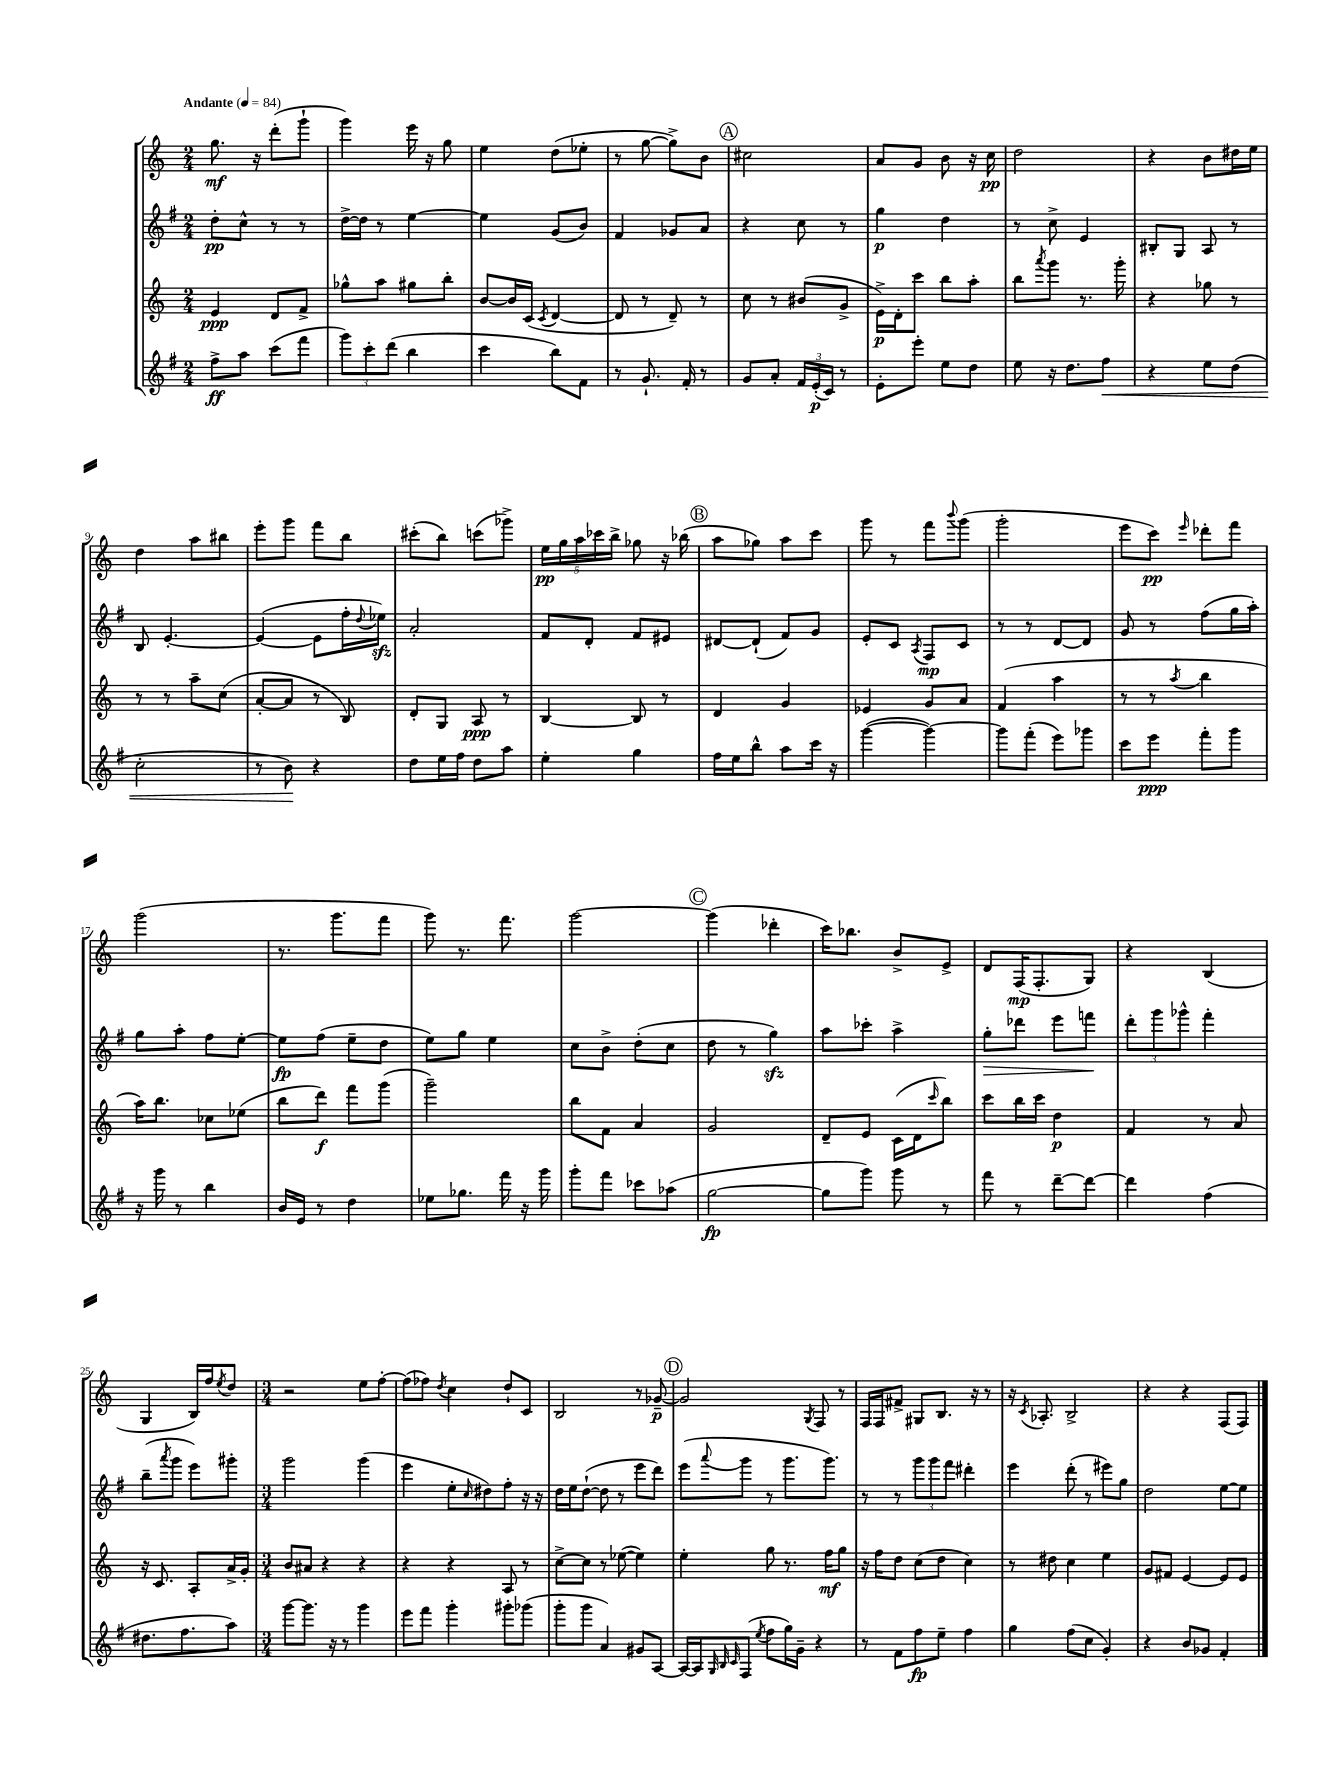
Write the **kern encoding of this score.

**kern	**kern	**kern	**kern
*staff4	*staff3	*staff2	*staff1
*clefG2	*clefG2	*clefG2	*clefG2
*k[f#]	*k[]	*k[f#]	*k[]
*M2/4	*M2/4	*M2/4	*M2/4
*MM84	*MM84	*MM84	*MM84
8ff#^	4e	8dd'	8.gg
8aa	.	8cc^^	.
.	.	.	16r
(8ccc	8d	8r	(8ddd'
8fff#	8f^	8r	8ggg`
=	=	=	=
12ggg)	8gg-^^	[16dd^	4ggg)
.	.	16dd]	.
12ccc'	.	.	.
.	8aa	8r	.
(12ddd	.	.	.
4bb	8gg#	[4ee	16eee
.	.	.	16r
.	8bb'	.	8gg
=	=	=	=
4ccc	[8b	4ee]	4ee
.	16b]	.	.
.	(16c	.	.
.	8qc	.	.
8bb)	[4d	(8g	(8dd
8f#	.	8b)	8ee-'
=	=	=	=
8r	8d]	4f#	8r
8.g`	8r	.	[8gg
.	8d~)	8g-	8gg^])
16f#'	.	.	.
8r	8r	8a	8b
=	=	=	=
8g	8cc	4r	2cc#
8a'	8r	.	.
24f#	(8b#	8cc	.
(24e'	.	.	.
24c)	.	.	.
8r	8g^	8r	.
=	=	=	=
8e'	16e^)	4gg	8a
.	16d'	.	.
8eee'	8ccc	.	8g
8ee	8bb	4dd	8b
8dd	8aa'	.	16r
.	.	.	16cc
=	=	=	=
8ee	8bb	8r	2dd
.	8qaaa	.	.
16r	8ggg	8cc^	.
8.dd	.	.	.
.	8.r	4e	.
8ff#	.	.	.
.	16ggg'	.	.
=	=	=	=
4r	4r	8B#'	4r
.	.	8G	.
8ee	8gg-	8A	8b
(8dd	8r	8r	16dd#
.	.	.	16ee
=	=	=	=
2cc'	8r	8B	4dd
.	8r	[4.e'	.
.	8aa~	.	8aa
.	(8cc	.	8bb#
=	=	=	=
8r	[8a'	(4e_	8eee'
8b)	8a]	.	8ggg
4r	8r	8e]	8fff
.	8B)	16ff#'	8bb
.	.	8qqdd	.
.	.	16ee-)	.
=	=	=	=
8dd	8d'	2a'	(8ccc#'
16ee	8G	.	8bb)
16ff#	.	.	.
8dd	8A	.	(8ccc
8aa	8r	.	8ggg-^)
=	=	=	=
4ee'	[4B	8f#	20ee
.	.	.	20gg
.	.	.	20aa
.	.	8d'	.
.	.	.	20ccc-
.	.	.	20bb^
4gg	8B]	8f#	8gg-
.	8r	8e#	16r
.	.	.	(16bb-
=	=	=	=
16ff#	4d	[8d#	8aa
16ee	.	.	.
8bb^^	.	(8d#`]	8gg-)
8aa	4g	8f#)	8aa
16ccc	.	8g	8ccc
16r	.	.	.
=	=	=	=
([4ggg	4e-	8e'	8ggg
.	.	8c	8r
.	.	8qA	.
4ggg_)	8g	8F#	8fff
.	.	.	8qqbbb
.	8a	8c	(8ggg
=	=	=	=
8ggg]	(4f	8r	2ggg'
(8fff#'	.	8r	.
8eee)	4aa	[8d	.
8ggg-	.	8d]	.
=	=	=	=
8ccc	8r	8g	8eee
8eee	8r	8r	8ccc)
.	8qaa	.	16qqeee
8fff#'	4bb	(8ff#	8ddd-'
8ggg	.	16gg	8fff
.	.	16aa')	.
=	=	=	=
16r	16aa)	8gg	(2ggg
16ggg	8.bb	.	.
8r	.	8aa'	.
4bb	8cc-	8ff#	.
.	(8ee-	[8ee'	.
=	=	=	=
16b	8bb	8ee]	8.r
16e	.	.	.
8r	8ddd)	(8ff#	.
.	.	.	8.ggg
4dd	8fff	8ee~	.
.	(8ggg	8dd	8fff
=	=	=	=
8ee-	2ggg~)	8ee)	8ggg)
8.gg-	.	8gg	8.r
.	.	4ee	.
16fff#	.	.	8.fff
16r	.	.	.
16ggg	.	.	.
=	=	=	=
8ggg'	8bb	8cc	[2ggg
8fff#	8f	8b^	.
8ccc-	4a	(8dd'	.
(8aa-	.	8cc	.
=	=	=	=
[2gg	2g	8dd	(4ggg]
.	.	8r	.
.	.	4gg)	4ddd-'
=	=	=	=
8gg]	8d~	8aa	16ccc)
.	.	.	8.bb-
8ggg)	8e	8ccc-'	.
8ggg	(16c	4aa^	8b^
.	16d	.	.
.	16qqccc	.	.
8r	8bb)	.	8e^
=	=	=	=
8fff#	8ccc	8gg'	8d
8r	16bb	8ddd-	(16F
.	16ccc	.	8.F'
[8ddd~	4dd	8eee	.
8ddd_	.	8fff	8G)
=	=	=	=
4ddd]	4f	12ddd'	4r
.	.	12ggg	.
.	.	12ggg-^^	.
(4ff#	8r	4fff#'	(4B
.	8a	.	.
=	=	=	=
8.dd#	16r	(8bb~	4G
.	8.c	.	.
.	.	8qaaa	.
.	.	8ggg	.
8.ff#	.	.	.
.	8A'	8eee)	16B)
.	.	.	16ff
.	.	.	8qee
8aa)	16a^	8ggg#'	8dd
.	16g'	.	.
=	=	=	=
*M3/4	*M3/4	*M3/4	*M3/4
[8ggg	8b	2ggg	2r
8.ggg]	8a#	.	.
.	4r	.	.
16r	.	.	.
8r	.	.	.
4ggg	4r	(4ggg	8ee
.	.	.	[8ff'
=	=	=	=
8eee	4r	4eee	(8ff]
8fff#	.	.	8ff-)
.	.	.	8qdd
4ggg'	4r	8ee'	4cc
.	.	16qqcc	.
.	.	8dd#)	.
8ggg#'	8A	8ff#'	8dd`
(8ggg-	8r	16r	8c
.	.	16r	.
=	=	=	=
8ggg'	[8cc^	16dd	2B
.	.	16ee	.
8ggg	8cc]	([8dd`	.
4a)	8r	8dd]	.
.	([8ee-	8r	.
8g#	4ee-])	8eee	8r
[8A	.	8ddd)	[8g-~
=	=	=	=
16A_	4ee'	(8eee	2g-]
16A]	.	.	.
32qqG	.	.	.
32qqB	.	.	.
32qqc	.	8qqaaa	.
(8F#	.	8ggg	.
8qee	.	.	.
8ff#	8gg	8r	.
16gg)	8.r	8.ggg	.
16g~	.	.	.
.	.	.	8qG
4r	.	.	8F
.	16ff	8.ggg)	.
.	8gg	.	8r
=	=	=	=
8r	16r	8r	16F
.	16ff	.	16F
8f#	8dd	8r	8f#^
8ff#	(8cc	12ggg	8G#
.	.	12ggg	.
8ee~	8dd	.	8.B
.	.	12fff#	.
4ff#	4cc)	4ddd#'	.
.	.	.	16r
.	.	.	8r
=	=	=	=
4gg	8r	4eee	16r
.	.	.	8qc
.	.	.	8.A-'
.	8dd#	.	.
(8ff#	4cc	(8ddd'	2B^
8cc	.	8r	.
4g')	4ee	8eee#)	.
.	.	8gg	.
=	=	=	=
4r	8g	2dd	4r
.	8f#	.	.
8b	[4e	.	4r
8g-	.	.	.
4f#'	8e]	[8ee	(8F
.	8e	8ee]	8F)
==	==	==	==
*-	*-	*-	*-
